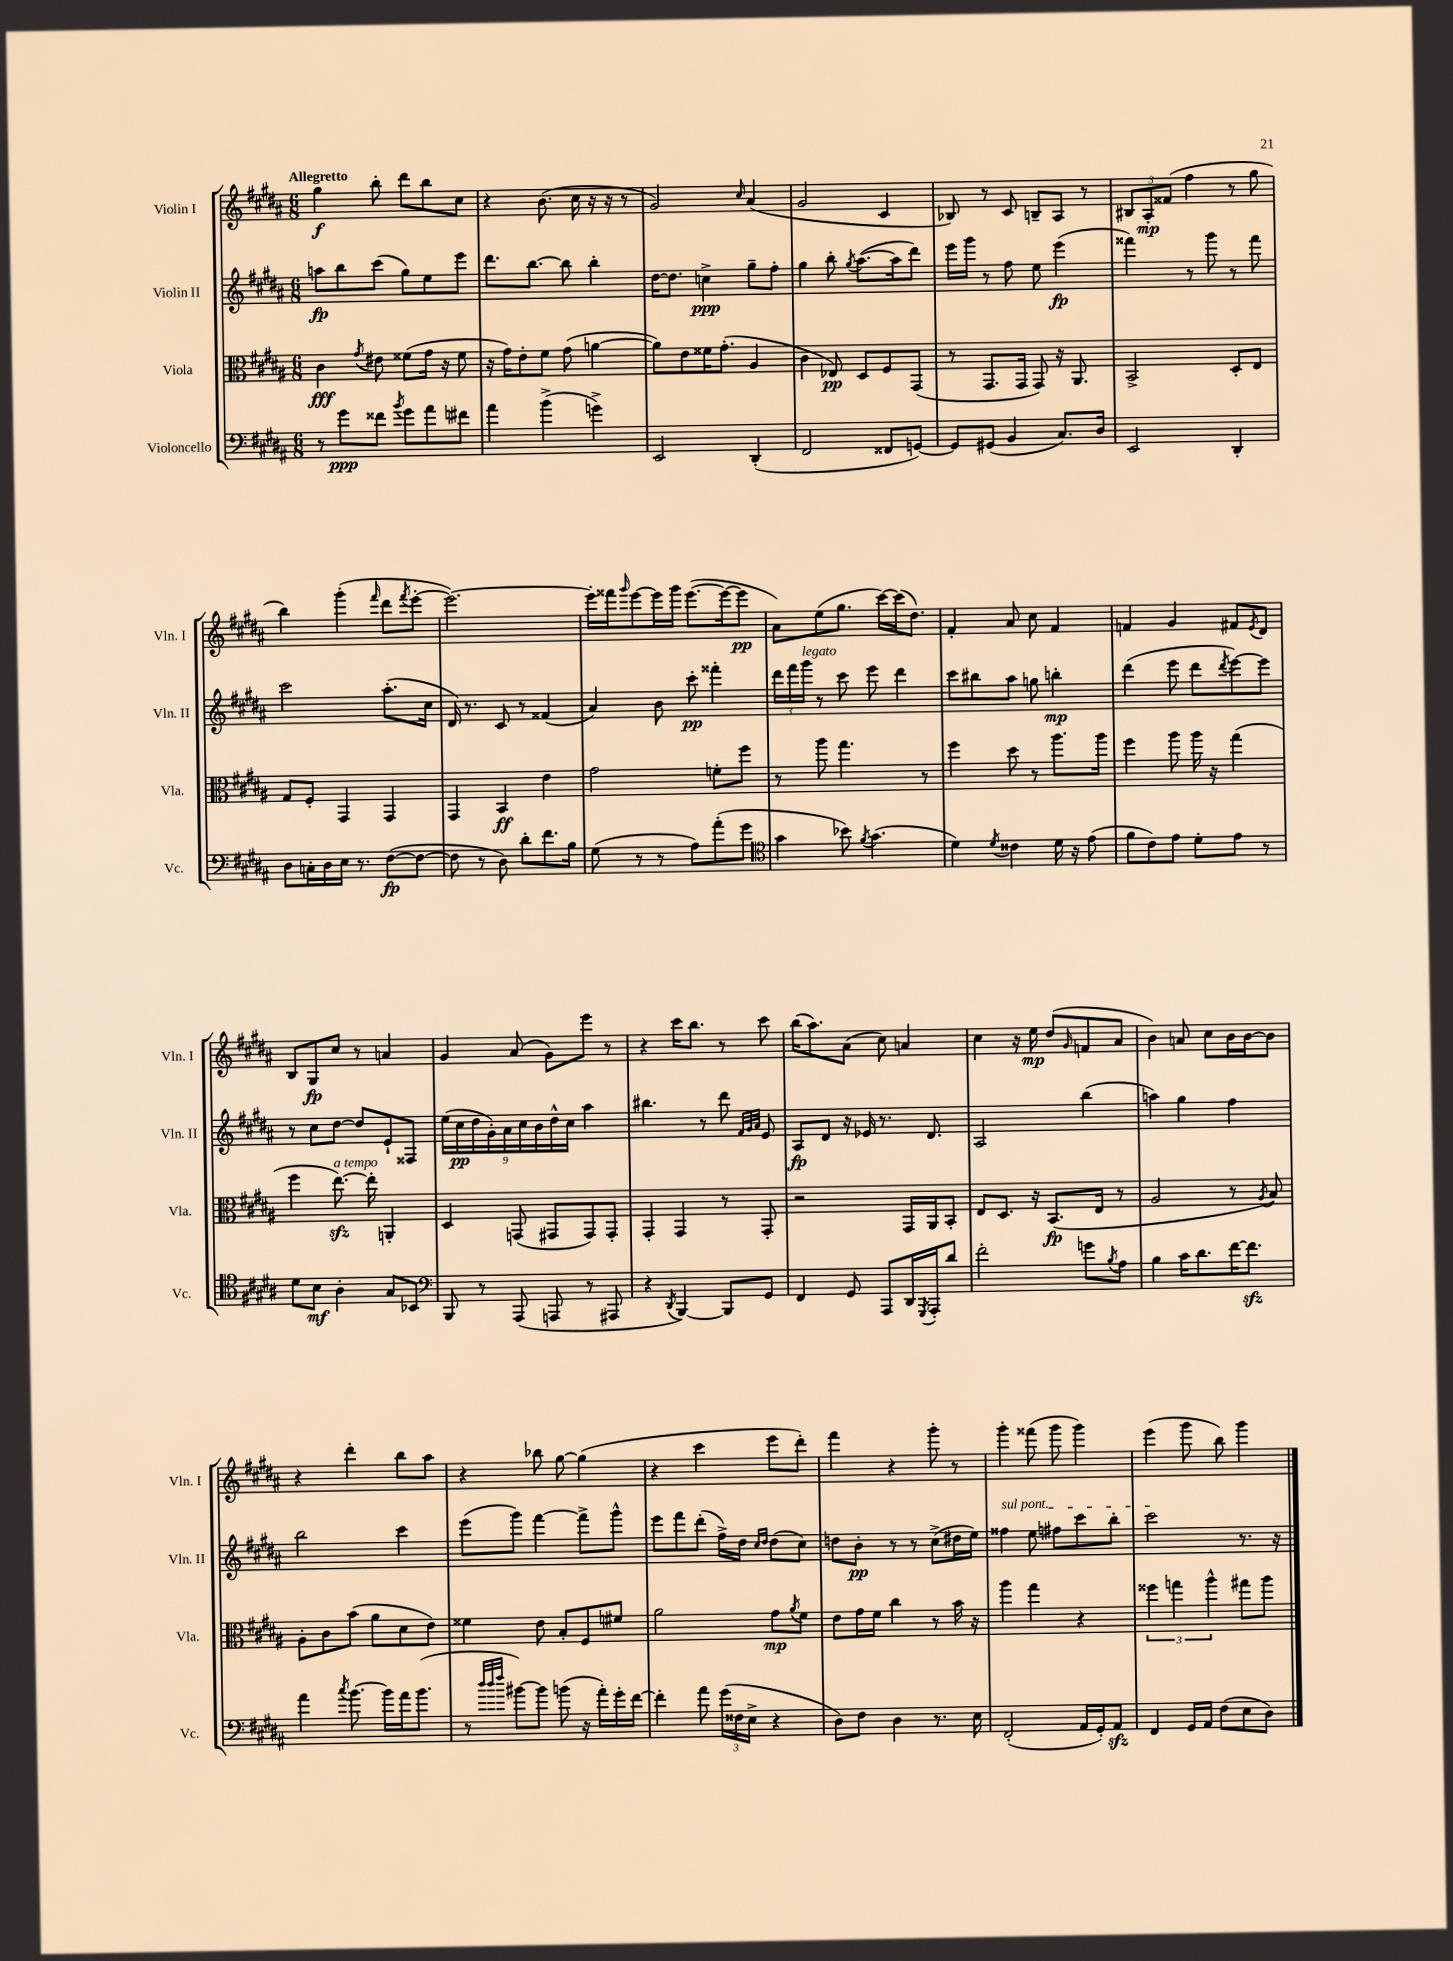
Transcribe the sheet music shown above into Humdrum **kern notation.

**kern	**kern	**kern	**kern
*staff4	*staff3	*staff2	*staff1
*clefF4	*clefC3	*clefG2	*clefG2
*k[f#c#g#d#a#]	*k[f#c#g#d#a#]	*k[f#c#g#d#a#]	*k[f#c#g#d#a#]
*M6/8	*M6/8	*M6/8	*M6/8
8r	4c#\	8aa\L	4gg#\
8g#\L	.	8bb\	.
.	8qg#/	.	.
8f##\J	8e#\	(8ccc#\J	8bb'\
8qb/	.	.	.
8g#\L	(8f##\L	8gg#\L)	8ddd#\L
8a#\	16g#\Jk	8ee\	8bb\
.	16r	.	.
8f#\J	8f##\	8eee\J	8cc#\J
=	=	=	=
4a#\	16r	8.ddd#\L	4r
.	16g#\LK)	.	.
.	8e'\	.	.
.	.	[8.bb\J	.
(4b^\	8f#\J	.	(8.b\
.	(8g#\	8bb\]	.
.	.	.	16cc#\
4g^\)	[4a\	4bb'\	16r
.	.	.	16r
.	.	.	8r
=	=	=	=
2EE/	8a\]L)	[16dd#\LK	2g#/)
.	.	8.dd#\]J	.
.	8e\	.	.
.	16f##\K	4cc^\	.
.	(8.g#'\J	.	.
.	.	.	16qqcc#/
(4DD#'/	4A#/	8gg#~\L	(4a#/
.	.	8ff#'\J	.
=	=	=	=
2FF#/	4c#\	4gg#\	2g#/
.	8E-/)	8bb'\	.
.	.	8qgg#/	.
.	8D#/L	([8.aa#\L	.
8FF##/L	8F#/	.	4c#/
.	.	16aa#\]k	.
[8GG/J)	(8GG#/J	8ddd#\J)	.
=	=	=	=
8GG/]L	8r	16eee\LL	8B-/)
.	.	16ggg#\JJ	.
(8GG#/J	8.GG#/L	8r	8r
4BB/	.	8ff#\	8c#/
.	16GG#/Jk	.	.
.	8GG#/)	8ee\	8B~/L
8.C#/L)	16r	(4eee\	8A#/J
.	8.AA#/	.	.
.	.	.	8r
16D#/Jk	.	.	.
=	=	=	=
2EE/	2BB^/	4fff##\)	12B#/L
.	.	.	12A#'/
.	.	.	(12f##/J
.	.	8r	4ff#\
.	.	8ggg#\	.
4DD#'/	8D#'/L	8r	8r
.	8E/J	8fff##\	8gg#\
=	=	=	=
8D#\L	8G#/L	2ccc#\	4bb\)
16C'\L	8F#'/J	.	.
16D#\	.	.	.
16E\JJ	4GG#/	.	(4ggg#'\
8.r	.	.	.
.	.	.	16qqfff#/
([8F#\L	4GG#/	(8.aa#'\L	8ddd#\L
.	.	.	8qfff#/
8F#\_J	.	.	[8eee'\J
.	.	16cc#\Jk	.
=	=	=	=
8F#\]	4GG#/	16d#/)	2.eee\_)
.	.	8.r	.
8r	.	.	.
8D#\)	4BB/	8c#/	.
8d#'\L	.	8r	.
8.f#\	4e\	(4f##/	.
16B\Jk	.	.	.
=	=	=	=
(8G#\	2g#\	4a#/)	16eee'\]LL
.	.	.	16fff##\J
.	.	.	16qqggg#/
8r	.	.	[8eee\
8r	.	8b\	16eee\]L
.	.	.	16ggg#\JJ
8A#\L)	.	8ccc#'\	([8.eee\L
(8a#'\	8f'\L	4fff##'\	.
.	.	.	16eee\_k
8g#\J	8ff#\J	.	8eee\]J
=	=	=	=
*clefC4	*	*	*
4g#\	8r	24ddd#\LL	8a#\L)
.	.	24fff#\	.
.	.	24ggg#\JJ	.
.	8aa#\	8r	(8ee\
8b-\)	4.gg#\	8ccc#\	8.gg#\J
8qf#/	.	.	.
(4.g#\	.	8eee\	.
.	.	.	[16ccc#\LL)
.	.	4ddd#\	(16ccc#\]J
.	.	.	8.dd#\J)
.	8r	.	.
=	=	=	=
4d#\)	4ff#\	8ccc#\L	4f#'/
.	.	8bb#\	.
8qd#/	.	.	.
4c##\	8dd#\	8aa#\J	8a#/
.	8r	8gg\	8cc#\
16d#\	8.aa#\L	4bb'\	4f#/
16r	.	.	.
(8e\	.	.	.
.	16aa#\Jk	.	.
=	=	=	=
8f#\L	4ff#\	(4ddd#\	4f/
8c#\)	.	.	.
8e\J	8aa#\	8eee\	4g#/
8d#'\L	16aa#\	8ddd#\L	.
.	16r	.	.
.	.	8qddd#/	.
8e\J	(4gg#\	[8eee\)	8f#/L
.	.	.	8qe/
8r	.	8eee\]J	8d#/J
=	=	=	=
8d#\L	4ff#\	8r	8B/L
8B\J	.	8cc#\L	8G#/
4A#'\	[8.ee\)	[8dd#\J	8cc#/J
.	.	8dd#/]L	8r
.	16ee'\]	.	.
8G#/L	4AA'/	8e`/	4a/
8BB-/J	.	8F##/J	.
=	=	=	=
*clefF4	*	*	*
8BBB/	4D#/	(18ee\LL	4g#/
.	.	18cc#\	.
.	.	18dd#\	.
8r	.	.	.
.	.	18g#'\)	.
.	.	18a#\	.
(8AAA#/	(8GG/	.	(8a#/
.	.	18cc#\	.
.	.	18b\	.
8AAA/	8GG#/L	.	8g#\L)
.	.	18dd#^^\	.
.	.	18cc#\JJ	.
8r	8GG#/)	4aa#\	8eee\J
8AAA#/	8GG#'/J	.	8r
=	=	=	=
4r	4GG#'/	4.bb#\	4r
8qDD#/	.	.	.
[4BBB/)	4GG#/	.	16ccc#\LK
.	.	.	8.bb\J
.	.	8r	.
8BBB/]L	8r	8ddd#\	8r
.	.	32qqf#/LLL	.
.	.	32qqg#/	.
.	.	32qqa#/JJJ	.
8GG#/J	8GG#'/	8e/	8ccc#\
=	=	=	=
4FF#/	2r	8A#/L	(16bb\LK
.	.	.	8.aa#\)
.	.	8d#/J	.
8GG#/	.	16r	(8a#\J
.	.	16e-/	.
8AAA#/L	.	8.r	8cc#\)
16DD#/L	16GG#/LL	.	4a/
8qGGG#/	.	.	.
16AAA#'/J	16AA#/J	8.d#/	.
8d#/J	8BB'/J	.	.
=	=	=	=
2f#'\	8E/L	2A#/	4cc#\
.	8.D#/J	.	.
.	.	.	16r
.	16r	.	16ee\
.	(8.BB/L	.	(8dd#/L
.	.	.	16qqg#/
8g\L	.	(4bb\	8f/
.	16E/Jk	.	.
8qB/	.	.	.
8A#\J	8r	.	8a#/J
=	=	=	=
4B\	2A#/	4aa\)	4b\)
16c#\LK	.	4gg#\	8a/
8.d#\	.	.	.
.	.	.	8cc#\L
[16f#\K	8r	4ff#\	16b\L
8.f#\]J	.	.	[16b\J
.	8qA#/	.	.
.	8B/)	.	8b\]J
=	=	=	=
4a#\	8A#'\L	2bb\	4r
.	8c#\	.	.
8qcc#/	.	.	.
[8.b\	(8b\J	.	4ddd#'\
.	8a#\L	.	.
16b\]LL	.	.	.
16a#\J	8d#\	4ccc#\	8bb\L
(8.b\J	.	.	.
.	8e\J)	.	8aa#\J
=	=	=	=
8r	4f##\	(8eee\L	4r
32qqdd#/LLL	.	.	.
32qqdd#/	.	.	.
32qqff#/JJJ	.	.	.
[8b#\L)	.	8ggg#\J)	.
8b#\]J	8e\	[4fff#\	8bb-\
(8b\	8B'/L	.	[8gg#\
16r	8F#/	8fff#^\]L	(4gg#\]
16a#'\LL)	.	.	.
16g#'\	8f#/J	8ggg#^^\J	.
[16f#\JJ	.	.	.
=	=	=	=
4f#'\]	2a#\	8eee\L	4r
.	.	8fff#\	.
8a#\	.	(8ddd#'\J	4ccc#\
(24g#\LL	.	16ff#^\LL)	.
24F##\	.	.	.
.	.	16dd#\JJ	.
24E^\JJ	.	.	.
.	.	16qqcc#/LL	.
.	.	16qqdd#/JJ	.
4r	8g#\L	(8dd#\L	8eee\L
.	8qa#/	.	.
.	8f#\J	8cc#\J)	8ddd#'\J)
=	=	=	=
8D#\L)	8e\L	8dd\L	4fff#\
8F#\J	16g#\L	8b'\J	.
.	16f#\JJ	.	.
4D#\	4cc#\	8r	4r
.	.	8r	.
8.r	8r	(8cc#^\L	8ggg#'\
.	16b\	16dd#\L	8r
16E\	16r	16ee\JJ)	.
=	=	=	=
(2FF#'/	4aa#\	4ff##\	4ggg#'\
.	4gg#\	8ee\	(8fff##\
.	.	8ff#\L	8ggg#\
16AA#/LL	4r	8ccc#\	4ggg#\)
16GG#'/J)	.	.	.
8AA#/J	.	8bb'\J	.
=	=	=	=
4FF#/	6ff##\	2ccc#\	(4eee\
.	6gg\	.	.
16GG#/LL	.	.	8ggg#\
16AA#/JJ	.	.	.
.	6aa#^^\	.	.
(8F#\L	.	.	8bb\)
8E\	8gg#\L	8.r	4ggg#\
8D#\J)	8aa#\J	.	.
.	.	16r	.
==	==	==	==
*-	*-	*-	*-
